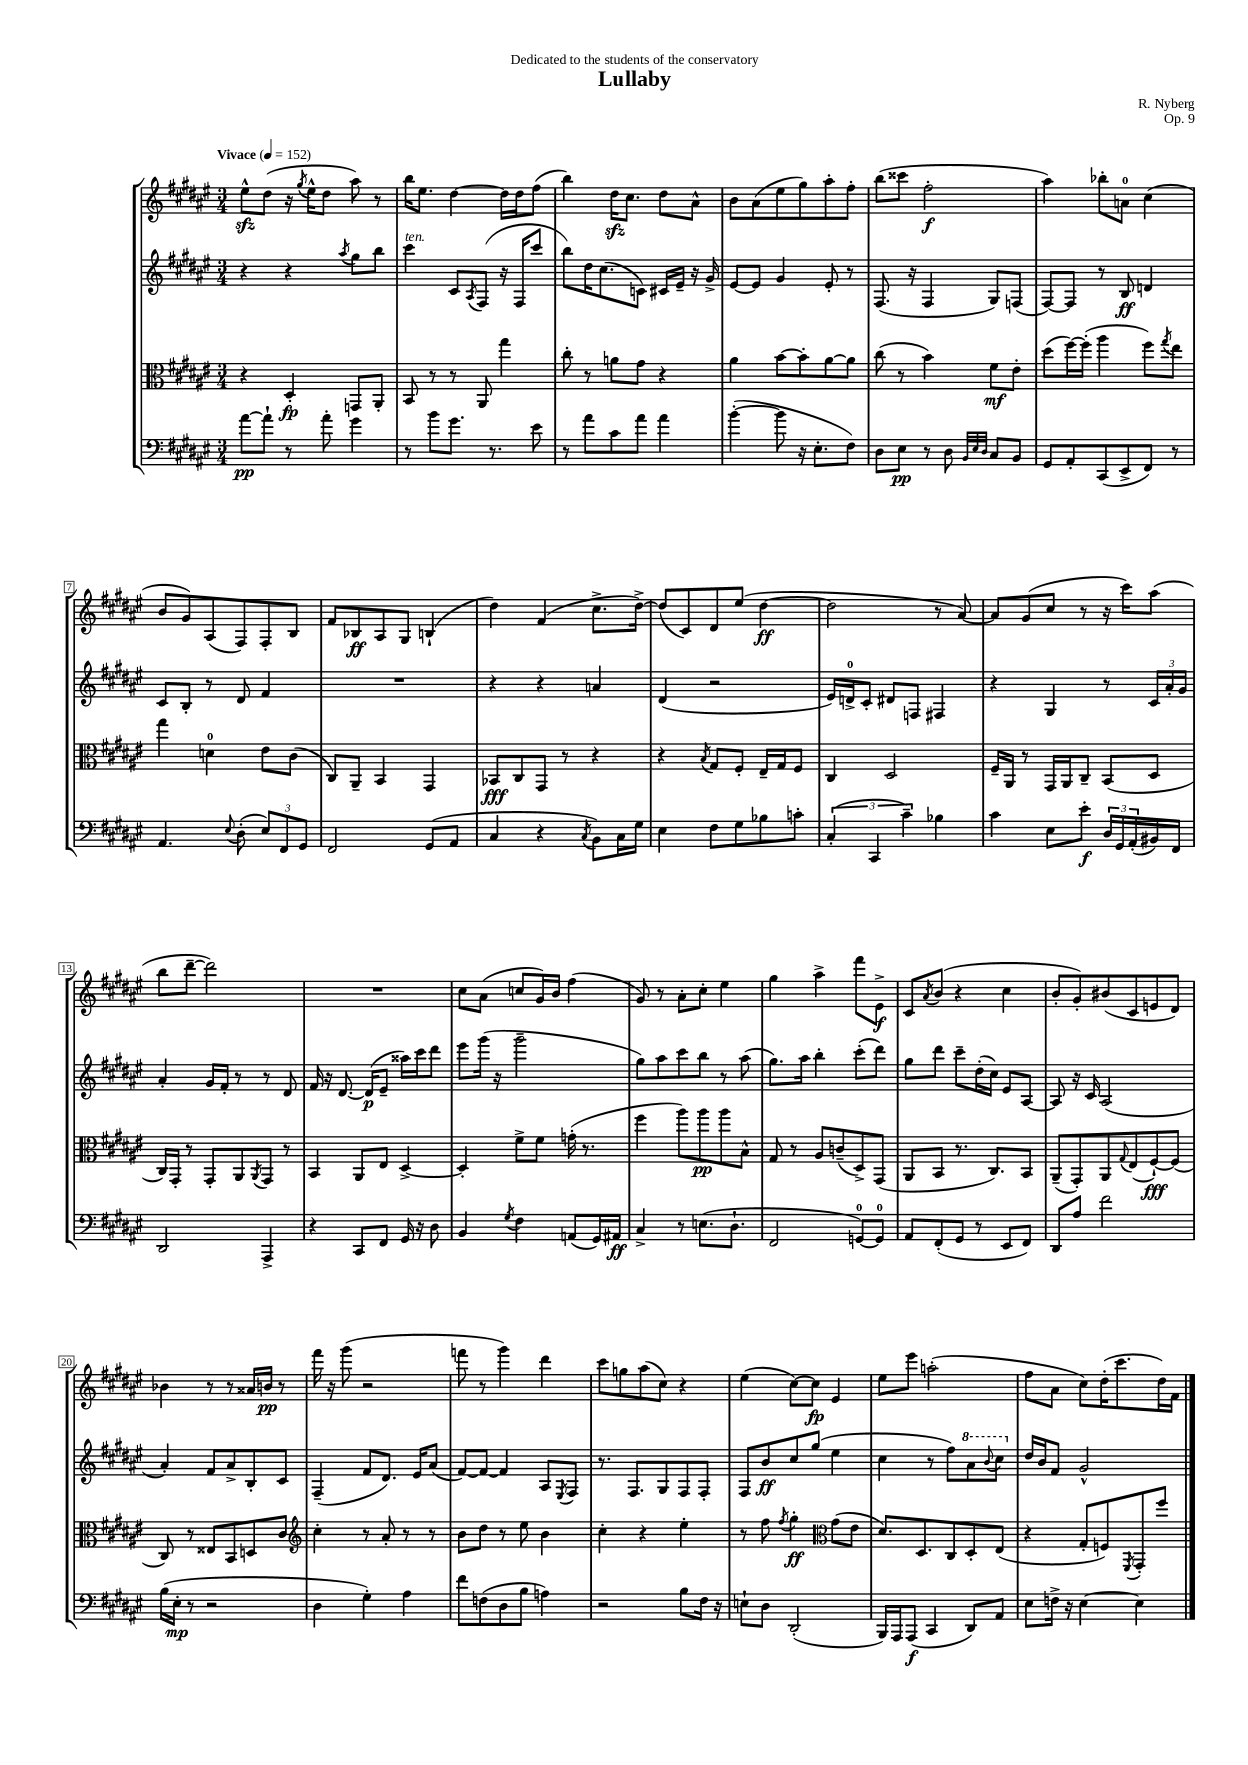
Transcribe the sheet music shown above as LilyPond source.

\header { title = "Lullaby" composer = "R. Nyberg" dedication = "Dedicated to the students of the conservatory" opus = "Op. 9" }
<<
\new StaffGroup <<
\new Staff = "s0" {
    \clef treble \key fis \major \numericTimeSignature \time 3/4 \tempo "Vivace" 4 = 152
    eis''8-^\sfz dis''8( r16 \acciaccatura { gis''8 } eis''16-^ dis''8 ais''8) r8 |
    b''16 eis''8. dis''4~ dis''16 dis''16 fis''8( |
    b''4) dis''16\sfz cis''8. dis''8 ais'8-^ |
    b'8 ais'8( eis''8 gis''8) ais''8-. fis''8-. |
    b''8( cisis'''8 fis''2-.\f |
    ais''4) bes''8-. a'8-0 cis''4( |
    b'8 gis'8) ais8( fis8) fis8-. b8 |
    fis'8 bes8\ff ais8 gis8 b4-!( |
    dis''4) fis'4( cis''8.-> dis''16~->) |
    dis''8( cis'8) dis'8 eis''8( dis''4~\ff |
    dis''2 r8 ais'8~) |
    ais'8 gis'8( cis''8 r8 r16 cis'''16) ais''8( |
    b''8 dis'''8~-- dis'''2) |
    R2. |
    cis''8 ais'8( c''8 gis'16) b'16 fis''4( |
    gis'8) r8 ais'8-. cis''8-. eis''4 |
    gis''4 ais''4-> fis'''8 eis'8->\f |
    cis'8 \acciaccatura { ais'8 } b'8( r4 cis''4 |
    b'8-. gis'8-.) bis'8( cis'8 e'8 dis'8) |
    bes'4 r8 r8 aisis'16 b'16\pp r8 |
    fis'''16 r16 gis'''8( r2 |
    f'''8 r8 gis'''4) dis'''4 |
    cis'''8 g''8 ais''8( cis''8) r4 |
    eis''4( cis''8~) cis''8\fp eis'4 |
    eis''8 eis'''8 a''2-.( |
    fis''8 ais'8 cis''8) dis''16-.( cis'''8. dis''16) fis'16 \bar "|." |
}
\new Staff = "s1" {
    \clef treble \key fis \major \numericTimeSignature \time 3/4
    r4 r4 \acciaccatura { ais''8 } gis''8 b''8 |
    cis'''4^\markup { \italic "ten." } cis'8 \acciaccatura { ais8 } fis8( r16 fis16 cis'''8 |
    b''8) dis''16 cis''8.( c'8) cis'16 eis'16-- r16 gis'16-> |
    eis'8~ eis'8 gis'4 eis'8-. r8 |
    fis8.( r16 fis4 gis8) f8( |
    fis8~) fis8 r8 b8\ff d'4 |
    cis'8 b8-. r8 dis'8 fis'4 |
    R2. |
    r4 r4 a'4 |
    dis'4( r2 |
    eis'16) d'16-0-> cis'8-. dis'8 f8 fis4 |
    r4 gis4 r8 \tuplet 3/2 { cis'16 ais'16-. gis'16 } |
    ais'4-. gis'16 fis'16-. r8 r8 dis'8 |
    fis'16 r16 dis'8.~ dis'16\p( eis'8-- aisis''16) cis'''16 dis'''8 |
    eis'''8 gis'''16( r16 gis'''2-- |
    gis''8) ais''8 cis'''8 b''8 r8 ais''8( |
    gis''8.) ais''16 b''4-. cis'''8-.( dis'''8) |
    gis''8 dis'''8 cis'''8-- dis''16-.( cis''16) eis'8 ais8~ |
    ais8 r16 cis'16 ais2( |
    ais'4-.) fis'8 ais'8-> b8-. cis'8 |
    fis4--( fis'8 dis'8.) eis'16 ais'8( |
    fis'8~) fis'8~ fis'4 ais8 \acciaccatura { eis8 } fis8 |
    r8. fis8. gis8 fis8 fis8-. |
    fis8 b'8\ff cis''8 gis''8( eis''4 |
    cis''4 r8 fis''8) \ottava #1 ais''8 \appoggiatura { b''8 } cis'''8 \ottava #0 |
    dis''16 b'16 fis'8 gis'2-^ \bar "|." |
}
\new Staff = "s2" {
    \clef alto \key fis \major \numericTimeSignature \time 3/4
    r4 dis4-.\fp g,8 ais,8-. |
    b,8 r8 r8 ais,8 gis''4 |
    cis''8-. r8 a'8 gis'8 r4 |
    ais'4 b'8~ b'8-. ais'8~ ais'8 |
    cis''8( r8 b'4) fis'8\mf eis'8-. |
    dis''8( fis''16~) fis''16-.( ais''4 fis''8) \acciaccatura { gis''8 } eis''8 |
    gis''4 d'4-0 eis'8 cis'8( |
    cis8) ais,8-- b,4 gis,4 |
    bes,8\fff cis8 gis,8 r8 r4 |
    r4 \acciaccatura { b8 } gis8 fis8-. eis16-- gis16 fis8 |
    cis4 dis2 |
    fis16-- ais,16 r8 gis,16 ais,16 cis8-- b,8( dis8 |
    cis16) gis,16-. r8 gis,8-. ais,8 \acciaccatura { ais,8 } gis,8 r8 |
    b,4 ais,8 eis8 dis4~-> |
    dis4-. fis'8-> fis'8 g'16-.( r8. |
    fis''4 ais''8) ais''8\pp ais''8 b8-^ |
    gis8 r8 ais8 c'8--( dis8->) gis,8( |
    ais,8 b,8 r8. cis8.) b,8 |
    ais,8--( gis,8-.) ais,8 \appoggiatura { gis8 } eis8( fis8~-!\fff) fis8( |
    cis8) r8 eisis8 b,8 d8 cis'8 |
    \clef treble cis''4-. r8 ais'8-. r8 r8 |
    b'8 dis''8 r8 eis''8 b'4 |
    cis''4-. r4 eis''4-. |
    r8 fis''8 \acciaccatura { fis''8 } gis''4-.\ff \clef alto gis'8( eis'8 |
    dis'8.) dis8. cis8 dis8-. eis8( |
    r4 gis8-. f8) \acciaccatura { fis,8 } gis,8-. fis''8 \bar "|." |
}
\new Staff = "s3" {
    \clef bass \key fis \major \numericTimeSignature \time 3/4
    ais'8~\pp ais'8-! r8 ais'8-. gis'4 |
    r8 b'8 gis'8. r8. eis'8 |
    r8 ais'8 cis'8 ais'8 ais'4 |
    b'4~-.( b'8 r16 eis8.-. fis8) |
    dis8 eis8\pp r8 dis8 \grace { b,32 eis32 dis32 } cis8 b,8 |
    gis,8 ais,8-. cis,8( eis,8-> fis,8) r8 |
    ais,4. \appoggiatura { eis8 } dis8-.( \tuplet 3/2 { eis8) fis,8 gis,8 } |
    fis,2 gis,8( ais,8 |
    cis4 r4 \acciaccatura { cis8 } b,8) cis16 gis16 |
    eis4 fis8 gis8 bes8 c'8-. |
    \tuplet 3/2 { cis4-.( cis,4 cis'4--) } bes4 |
    cis'4 eis8 eis'8-.\f \tuplet 3/2 { dis16 gis,16 ais,16-.( } bis,16) fis,16 |
    dis,2 ais,,4-> |
    r4 cis,8 fis,8 gis,16 r16 dis8 |
    b,4 \acciaccatura { gis8 } fis4 a,8( gis,16) ais,16\ff |
    cis4-> r8 e8.( dis8.-! |
    fis,2 g,8-0~) g,8-0 |
    ais,8 fis,8-.( gis,8 r8 eis,8 fis,8) |
    dis,8 ais8 fis'2 |
    b16( eis16-.\mp r8 r2 |
    dis4 gis4-.) ais4 |
    fis'8 f8( dis8 b8 a4) |
    r2 b8 fis16 r16 |
    e8-! dis8 dis,2-.( |
    b,,16) ais,,16 ais,,8\f( cis,4 dis,8) ais,8 |
    eis8 f16-> r16 eis4~ eis4 \bar "|." |
}
>>
>>
\layout { \context { \Score \override BarNumber.stencil = #(make-stencil-boxer 0.1 0.3 ly:text-interface::print) } }
